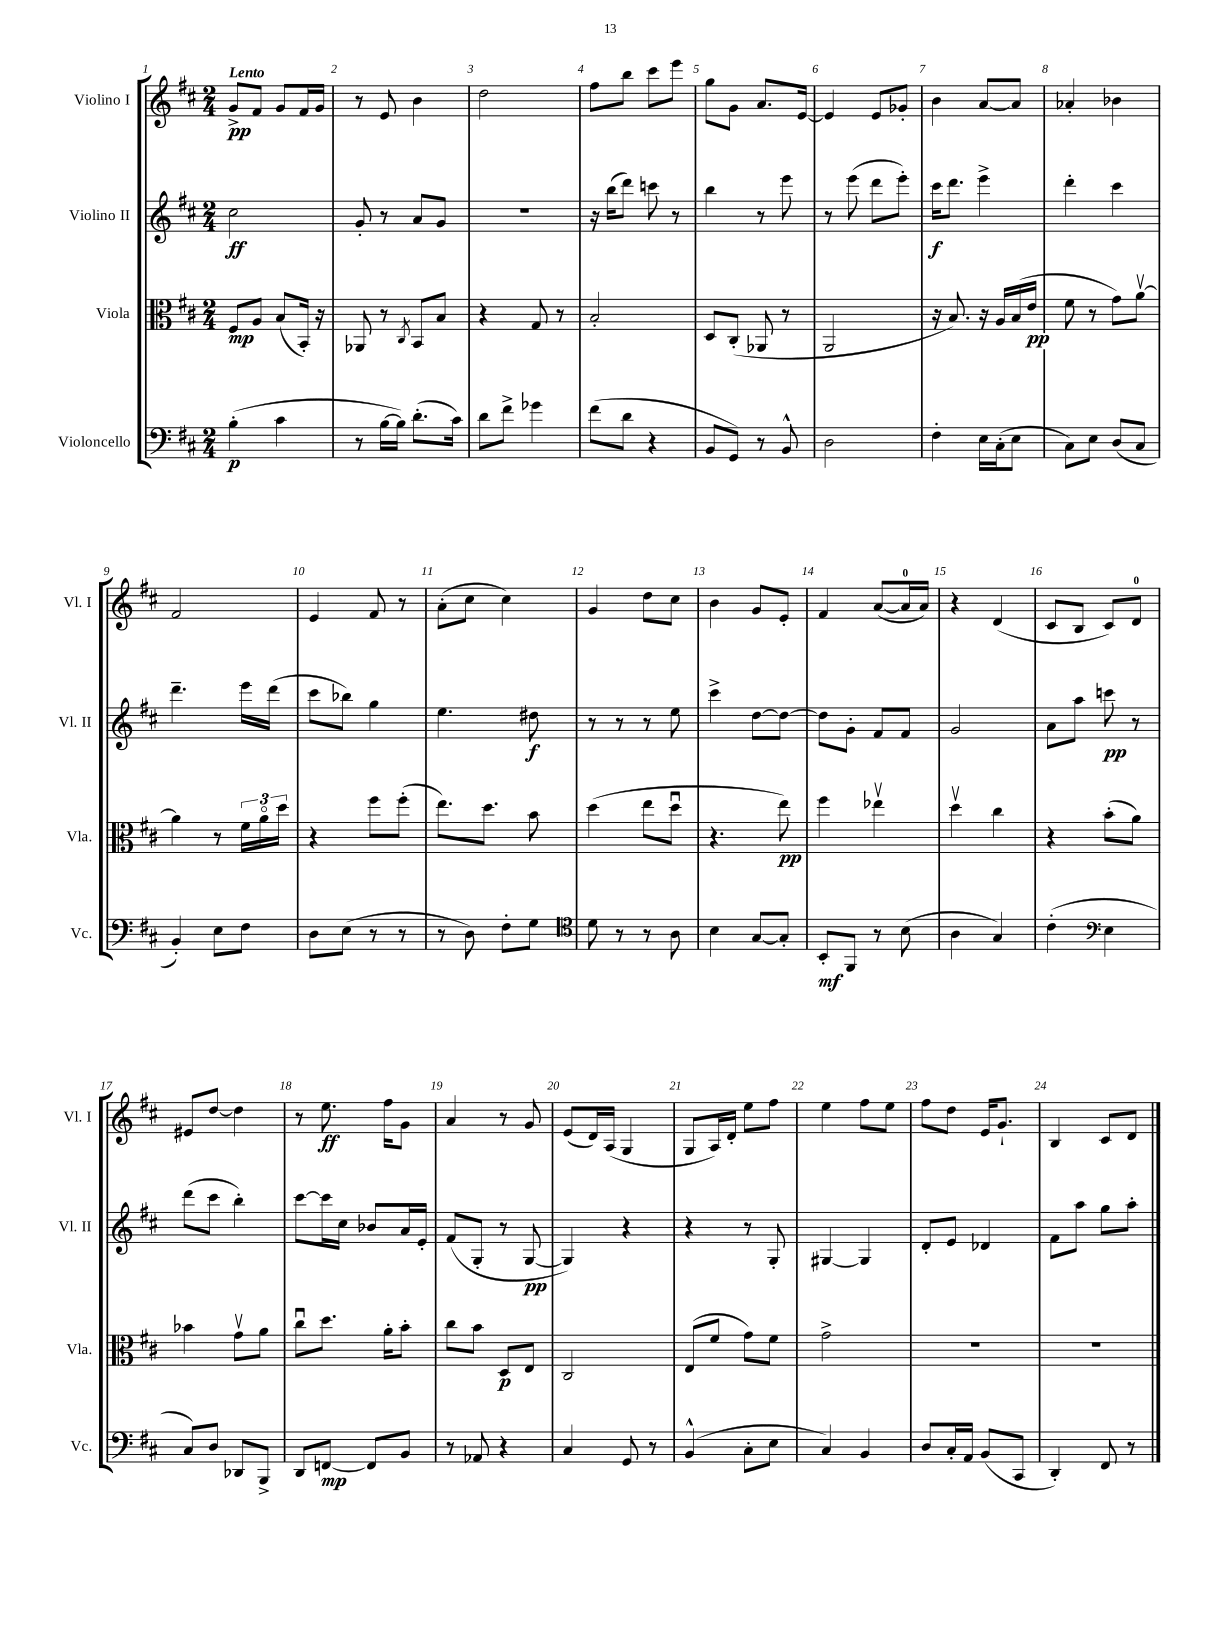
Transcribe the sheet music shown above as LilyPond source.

<<
\new StaffGroup <<
\new Staff = "s0" \with { instrumentName = "Violino I" shortInstrumentName = "Vl. I" } {
    \clef treble \key d \major \numericTimeSignature \time 2/4 \tempo "Lento"
    \autoBeamOff g'8[->\pp fis'8] g'8[ fis'16 g'16] |
    r8 e'8 b'4 |
    d''2 |
    fis''8[ b''8] cis'''8[ e'''8] |
    g''8[ g'8] a'8.[ e'16]~ |
    e'4 e'8[ ges'8]-. |
    b'4 a'8[~ a'8] |
    aes'4-. bes'4 |
    fis'2 |
    e'4 fis'8 r8 |
    a'8[-.( cis''8] cis''4) |
    g'4 d''8[ cis''8] |
    b'4 g'8[ e'8]-. |
    fis'4 a'8[~( a'16-0 a'16]) |
    r4 d'4( |
    cis'8[ b8] cis'8[) d'8]-0 |
    eis'8[ d''8]~ d''4 |
    r8 e''8.\ff fis''16[ g'8] |
    a'4 r8 g'8 |
    e'8[( d'16) a16]( g4 |
    g8[ a16) d'16]-. e''8[ fis''8] |
    e''4 fis''8[ e''8] |
    fis''8[ d''8] e'16[ g'8.]-! |
    b4 cis'8[ d'8] \bar "|." |
}
\new Staff = "s1" \with { instrumentName = "Violino II" shortInstrumentName = "Vl. II" } {
    \clef treble \key d \major \numericTimeSignature \time 2/4
    \autoBeamOff cis''2\ff |
    g'8-. r8 a'8[ g'8] |
    R2 |
    r16 b''16[( d'''8]) c'''8 r8 |
    b''4 r8 e'''8 |
    r8 e'''8( d'''8[ e'''8]-.) |
    cis'''16[\f d'''8.] e'''4-> |
    d'''4-. cis'''4 |
    d'''4.-- e'''16[ d'''16]( |
    cis'''8[ bes''8]) g''4 |
    e''4. dis''8\f |
    r8 r8 r8 e''8 |
    cis'''4-> d''8[~ d''8]~ |
    d''8[ g'8]-. fis'8[ fis'8] |
    g'2 |
    a'8[ a''8] c'''8\pp r8 |
    d'''8[( cis'''8] b''4-.) |
    cis'''8[~ cis'''16 cis''16] bes'8[ a'16 e'16]-. |
    fis'8[( g8]-. r8 g8~\pp |
    g4) r4 |
    r4 r8 g8-. |
    gis4~ gis4 |
    d'8[-. e'8] des'4 |
    fis'8[ a''8] g''8[ a''8]-. \bar "|." |
}
\new Staff = "s2" \with { instrumentName = "Viola" shortInstrumentName = "Vla." } {
    \clef alto \key d \major \numericTimeSignature \time 2/4
    \autoBeamOff fis8[\mp a8] b8[( b,16]-.) r16 |
    aes,8 r8 \acciaccatura { cis8 } b,8[ b8] |
    r4 g8 r8 |
    b2-. |
    d8[ cis8]-.( aes,8 r8 |
    a,2 |
    r16 b8.) r16 a16[ b16( e'16]\pp |
    fis'8 r8 g'8[) a'8]~\upbow |
    a'4 r8 \tuplet 3/2 { fis'16[ a'16\flageolet d''16] } |
    r4 fis''8[ fis''8]-.( |
    e''8.[) d''8.] b'8 |
    d''4( e''8[ d''8]\downbow |
    r4. e''8\pp) |
    fis''4 ees''4\upbow |
    d''4\upbow cis''4 |
    r4 b'8[-.( a'8]) |
    bes'4 g'8[\upbow a'8] |
    cis''8[\downbow d''8.] a'16[-. b'8]-. |
    cis''8[ b'8] d8[\p e8] |
    cis2 |
    e8[( fis'8] g'8[) fis'8] |
    g'2-> |
    R2 |
    R2 \bar "|." |
}
\new Staff = "s3" \with { instrumentName = "Violoncello" shortInstrumentName = "Vc." } {
    \clef bass \key d \major \numericTimeSignature \time 2/4
    \autoBeamOff b4-.\p( cis'4 |
    r8 b16[~ b16]) d'8.[-.( cis'16]) |
    d'8[ fis'8]-> ges'4 |
    fis'8[( d'8] r4 |
    b,8[ g,8]) r8 b,8-^ |
    d2 |
    fis4-. e16[ cis16-.( e8] |
    cis8[) e8] d8[( cis8] |
    b,4-.) e8[ fis8] |
    d8[ e8]( r8 r8 |
    r8 d8) fis8[-. g8] |
    \clef tenor d'8 r8 r8 a8 |
    b4 g8[~ g8]-. |
    b,8[-.\mf fis,8] r8 b8( |
    a4 g4) |
    cis'4-.( \clef bass e4 |
    cis8[) d8] des,8[ b,,8]-> |
    d,8[ f,8]~\mp f,8[ b,8] |
    r8 aes,8 r4 |
    cis4 g,8 r8 |
    b,4-^( cis8[-. e8] |
    cis4) b,4 |
    d8[ cis16-. a,16] b,8[( cis,8] |
    d,4-.) fis,8 r8 \bar "|." |
}
>>
>>
\layout { \context { \Score \override BarNumber.break-visibility = ##(#f #t #t) barNumberVisibility = #all-bar-numbers-visible } }
